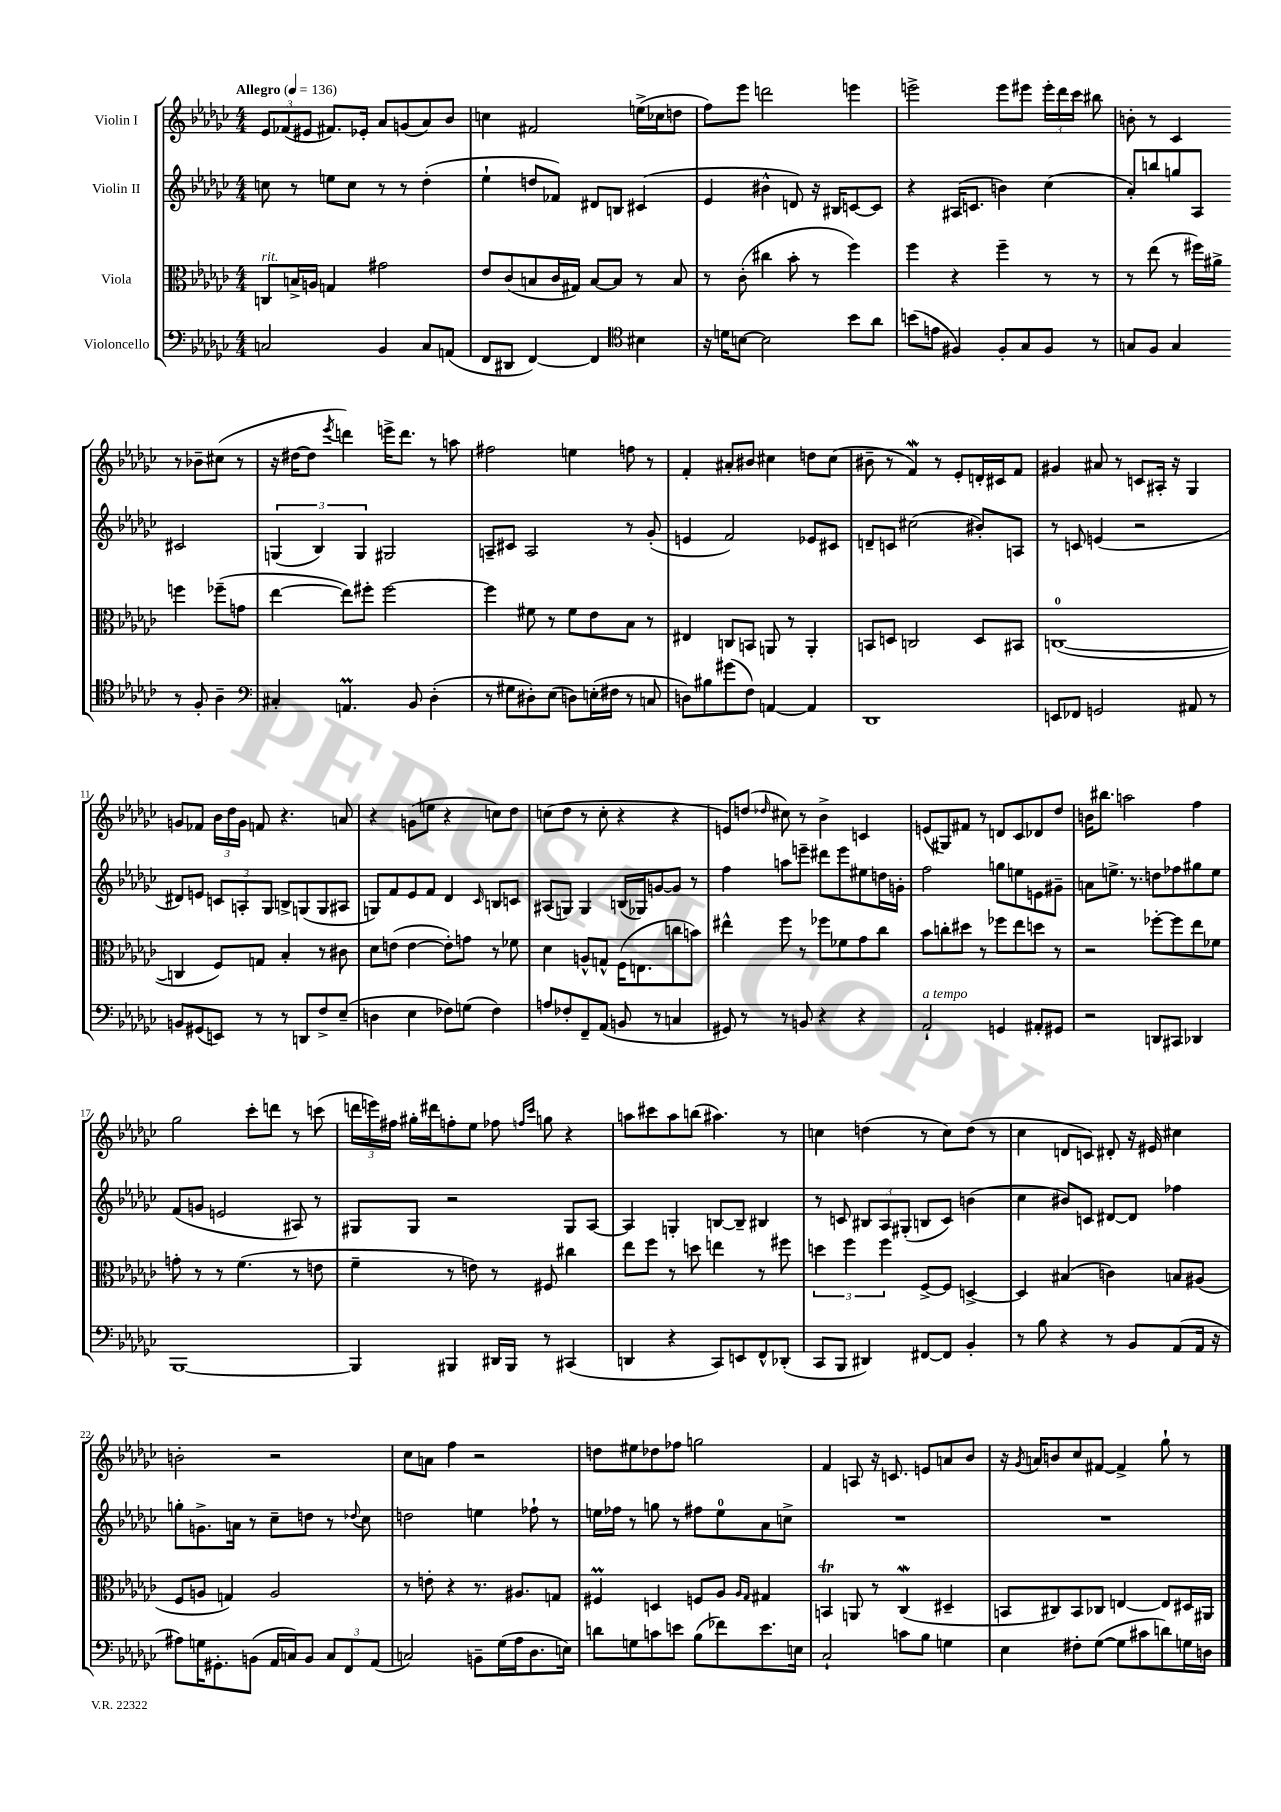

**kern	**kern	**kern	**kern
*staff4	*staff3	*staff2	*staff1
*clefF4	*clefC3	*clefG2	*clefG2
*k[b-e-a-d-g-c-]	*k[b-e-a-d-g-c-]	*k[b-e-a-d-g-c-]	*k[b-e-a-d-g-c-]
*M4/4	*M4/4	*M4/4	*M4/4
*MM136	*MM136	*MM136	*MM136
2C	8C	8cc	12e-
.	.	.	(12f-
.	16B^	8r	.
.	.	.	12e#
.	16A	.	.
.	4G	8ee	8.f#)
.	.	8cc	.
.	.	.	16e-'
4BB-	2g#	8r	8a-
.	.	8r	(8g
8C	.	(4dd-'	8a-)
(8AA	.	.	8b-
=	=	=	=
8FF	8e-	4ee-`	4cc
8DD#	(8c-	.	.
[4FF)	8B	8dd	2f#
.	16c-	8f-)	.
.	16G#)	.	.
4FF]	[8B	8d#	.
.	8B]	8B	.
*clefC4	*	*	*
4B#	8r	(4c#	(16ee^
.	.	.	16cc-
.	8B	.	8dd
=	=	=	=
16r	8r	4e-	8ff)
16d	.	.	.
[8B	(8c-'	.	8eee-
2B]	4cc#	4b#^^	2ddd
.	8b-'	8d)	.
.	8r	16r	.
.	.	16B#	.
8b-	4ff)	[8c	4eee
8a-	.	8c]	.
=	=	=	=
(8b	4ff	4r	2eee^
8e	.	.	.
4F#)	4r	(16A#	.
.	.	8.c	.
8F#'	4ff~	4b)	8eee
8G-	.	.	8eee#
8F#	8r	(4cc-	24eee#'
.	.	.	24ddd-
.	.	.	24ccc-
8r	8r	.	8bb#
=	=	=	=
8G	8r	8a-')	8b'
8F	(8ee-	8bb	8r
4G	8r	8gg	4c-
.	16ff#)	8A-	.
.	16a#^	.	.
8r	4ff	2c#	8r
8F'	.	.	8b-~
4A-~	(8ff-~	.	(8cc#
.	8g	.	8r
=	=	=	=
*clefF4	*	*	*
4C#'	[4ee-	(6G	16r
.	.	.	[16dd#
.	.	.	8dd#]
.	.	6B-)	.
.	.	.	8qeee-
4.AA	8ee-])	.	4ddd)
.	.	6G	.
.	8ff#'	.	.
.	[2ff#	2G#	16eee^
.	.	.	8.ddd
8BB-	.	.	.
(4D-'	.	.	8r
.	.	.	8aa
=	=	=	=
8r	4ff#]	8A~	2ff#
8G#	.	8c#	.
8D#')	8f#	2A	.
(8E-	8r	.	.
8D)	8f#	.	4ee
(16E'	8e-	.	.
16F#	.	.	.
8r	8B-	8r	8ff
8C	8r	(8g-'	8r
=	=	=	=
8D)	4E#	4e	4f'
8B#	.	.	.
(8g#	8C	2f)	8a#'
8F)	8BB	.	8b#
[4AA	8AA	.	4cc#
.	8r	.	.
4AA]	4AA'	8e-	8dd
.	.	8c#	(8cc#
=	=	=	=
1DD-	8BB	8d~	8b#~
.	8D	8c	8r
.	2C	(2cc#	4f)
.	.	.	8r
.	.	.	8e-'
.	8D	8b#')	16d'
.	.	.	16c#
.	8BB#	8A	8f
=	=	=	=
8EE	([1C	8r	4g#
8FF-	.	8c	.
2GG	.	(4e	8a#
.	.	.	8r
.	.	2r	8c
.	.	.	16A#'
.	.	.	16r
8AA#	.	.	4G-
8r	.	.	.
=	=	=	=
8BB	4C]	8d#)	8g
(8GG#	.	8e	8f-
8EE)	8F)	12c	24b-
.	.	.	24dd-
.	.	12A'	24g
8r	8G	.	8f
.	.	12G-	.
8r	4B-'	8B^	4.r
8DD	.	(8G	.
8F^	8r	8G	.
(8E-~	8c#	8A#	8a
=	=	=	=
4D	8d-	8G)	4r
.	(8e	8f	.
4E-	[4e	8e-	(8g
.	.	8f	8ee
8F-)	8e'])	4d-	4r
(8G	8g	.	.
.	.	16qqc-	.
4F-)	8r	8B	8cc)
.	8f-	8c	8dd-
=	=	=	=
8A	4d-	(8A#	(8cc
8F-'	.	8G)	8dd-
8FF~	8A^^	4G	8r
(8AA-	8G^^	.	8cc'
8BB	(16F	(16B	4r
.	8.E	16G-)	.
8r	.	[8g	.
4C	8cc	8g]	4r
.	8b)	8r	.
=	=	=	=
8GG#)	4ee#^^	4ff	8e)
8r	.	.	(8dd
.	.	.	16qqdd-
8r	8ff	8aa	8cc#)
8BB	8r	8eee~	8r
4r	8ff-	8ddd#	4b-^
.	8f-	8eee	.
4r	8g-	8ee#	4c
.	8cc-	16dd	.
.	.	16g'	.
=	=	=	=
2AA-`	8b-	2ff	(8e
.	8cc'	.	8G#)
.	8dd#	.	8f#
.	8r	.	8r
4GG	8ff-	8gg	8d
.	8ee-	8ee	8c-
8AA#'	8dd	8e	8d-
8GG#	8r	8g#~	8dd-
=	=	=	=
2r	2r	8a	16b
.	.	.	8.bb#
.	.	8.ee^	.
.	.	.	2aa
.	.	8.r	.
8DD	[8ff-'	8dd	.
8CC#	8ff-]	8ff-	.
4DD-	8ee-	8gg#	4ff
.	8f-	8ee	.
=	=	=	=
[1BBB-	8g'	(8f	2gg-
.	8r	8g	.
.	8r	2e	.
.	(4.f	.	.
.	.	.	8ccc-'
.	.	.	8ddd
.	8r	8A#)	8r
.	8e	8r	(8ccc
=	=	=	=
4BBB-]	4f~	8G#	24ddd
.	.	.	24eee)
.	.	.	24ff#
.	.	8G#	16gg#'
.	.	.	16ddd#
4BBB#	8r	2r	8ff'
.	8e)	.	8ee-
16DD#	8r	.	8ff-
16BBB#	.	.	.
.	.	.	16qqff
.	.	.	16qqccc-
8r	8F#	.	8gg
(4CC#	4cc#	8G#	4r
.	.	[8A-	.
=	=	=	=
4DD	8ee-	4A-]	8aa
.	8ff	.	8ccc#
4r	8r	4G'	8aa
.	8dd	.	(8bb
8CC-)	4ee	[8B	4.aa#)
8EE	.	8B~]	.
8FF^^	8r	4B#	.
(8DD-'	8ff#	.	8r
=	=	=	=
8CC-	6dd	8r	4cc
8BBB-	.	8c	.
.	6ff	.	.
4DD#)	.	12B#	(4dd
.	6ff	12A-	.
.	.	(12G#'	.
[8FF#	[8F^	8B	8r
8FF#]	8F]	8c)	8cc)
4BB-'	[4D^	(4b	(8dd
.	.	.	8r
=	=	=	=
8r	4D]	4cc-	4cc-
8B-	.	.	.
4r	(4B#	8b#)	8d
.	.	8c	8c)
8r	4c)	[8d#	8d#'
8BB-	.	8d#]	16r
.	.	.	16e#
(8AA-	8B	4ff-	4cc#
16AA-	(8A#	.	.
16r	.	.	.
=	=	=	=
8A#)	8F	8gg'	2b'
16G	8A	8.g^	.
8.GG#'	.	.	.
.	4G)	.	.
.	.	16a	.
(8BB	.	8r	.
16AA-	2A	8cc-~	2r
16C)	.	.	.
8BB	.	8dd	.
12C	.	8r	.
12FF	.	.	.
.	.	8qqdd-	.
.	.	8cc-	.
(12AA-	.	.	.
=	=	=	=
2C)	8r	2dd	8cc-
.	8e'	.	8a
.	4r	.	4ff
8BB~	8.r	4ee	2r
(16G-	.	.	.
16A-	8.A#	.	.
8.D-	.	8ff-`	.
.	8G	8r	.
16E)	.	.	.
=	=	=	=
8d	4F#	16ee	8dd
.	.	16ff-	.
8G	.	8r	8ee#
8c	4D	8gg	8dd-
8e	.	8r	8ff-
(8B-	8F	8ff#	2gg
8f-)	8A-	8ee	.
.	16qqA-	.	.
.	16qqG-	.	.
8.e	4G#	8a-	.
.	.	8cc^	.
16E	.	.	.
=	=	=	=
2C-`	4BB	1r	4f
.	8AA	.	8A
.	8r	.	16r
.	.	.	8.c
8c	(4C-	.	.
8B-	.	.	8e
4G	4D#~	.	8a
.	.	.	8b-
=	=	=	=
4E-	8BB	1r	16r
.	.	.	8qg-
.	.	.	16a
.	8C#)	.	8b
8F#'	8BB	.	8cc-
([8G-	8C-	.	[8f#
8G-]	[4E	.	4f#^]
8c#	.	.	.
8d)	8E]	.	8gg-`
16G	16D#	.	8r
16D	16AA#	.	.
==	==	==	==
*-	*-	*-	*-
